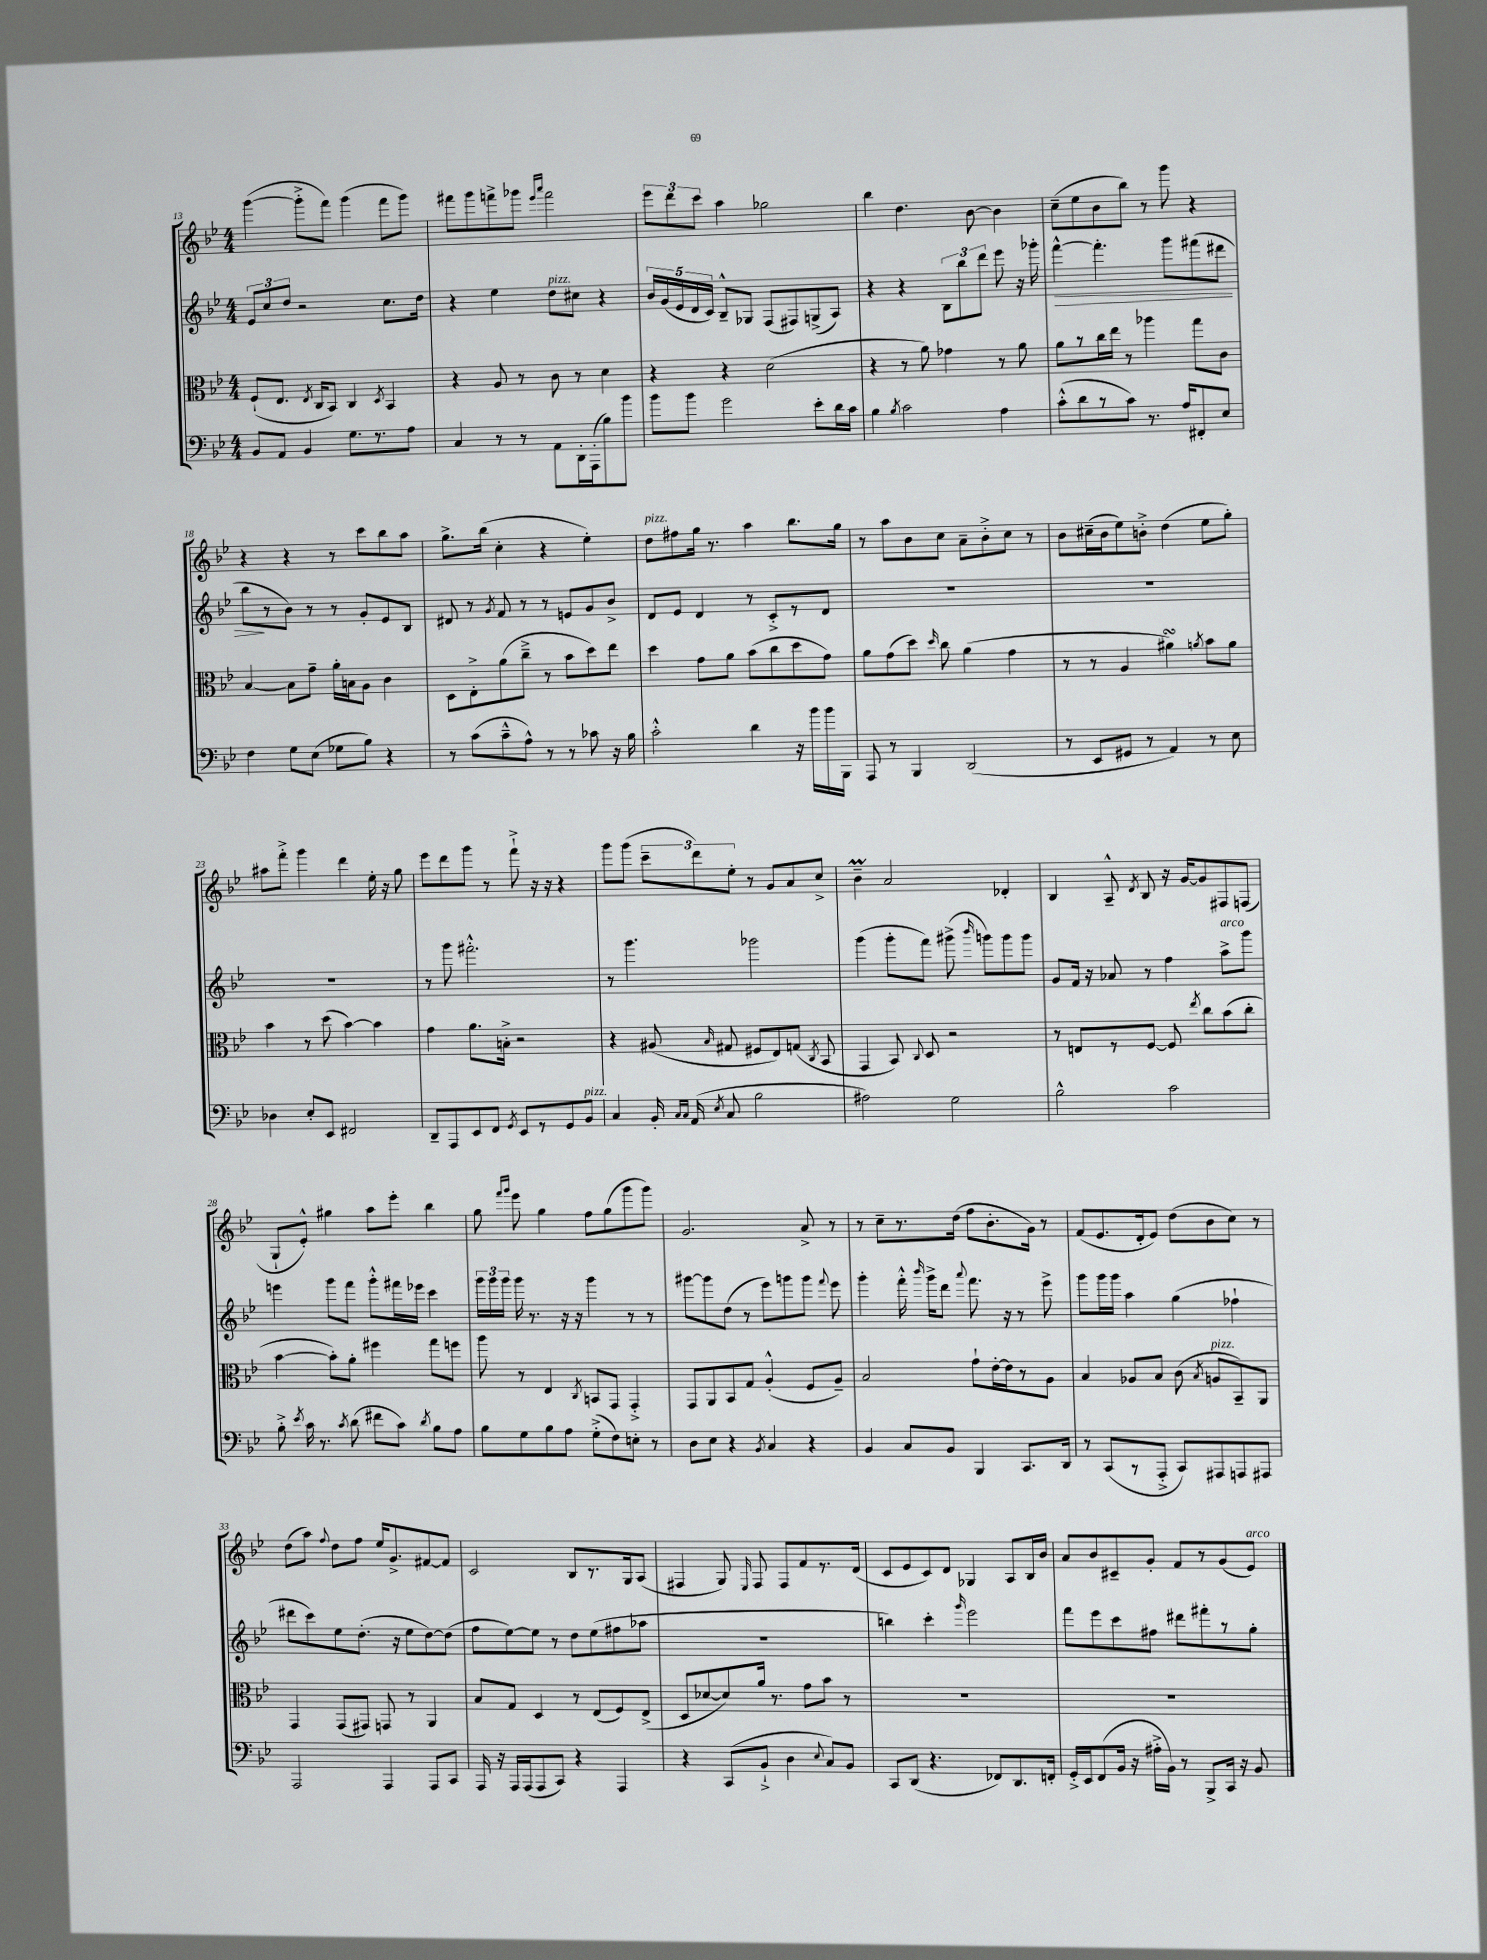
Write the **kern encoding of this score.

**kern	**kern	**kern	**dynam	**kern
*part4	*part3	*part2	*part2	*part1
*staff4	*staff3	*staff2	*staff2	*staff1
*clefF4	*clefC3	*clefG2	*	*clefG2
*k[b-e-]	*k[b-e-]	*k[b-e-]	*	*k[b-e-]
*M4/4	*M4/4	*M4/4	*	*M4/4
=13	=13	=13	=13	=13
8BB-/L	(8F`/L	12e-/L	.	([4ggg\
.	.	12cc/	.	.
8AA/J	8.E-/J	.	.	.
.	.	12dd/J	.	.
4BB-/	.	2r	.	8ggg'^\L]
.	8qE-/	.	.	.
.	16C/KL	.	.	.
.	8BB-/J)	.	.	8fff\J)
8.G\L	4C/	.	.	(4ggg\
8.r	.	.	.	.
.	8qD/	.	.	.
.	4BB-/	8.cc\L	.	8fff\L
8A\J	.	.	.	8ggg\J)
.	.	16dd\Jk	.	.
=14	=14	=14	=14	=14
4C/	4r	4r	.	8fff#X\L
.	.	.	.	8ggg\
8r	8A/	4ee-\	.	8fffn^\
8r	8r	.	.	8ggg-X\J
.	.	.	.	16qqeee-/LL
.	.	.	.	16qqaaa/JJ
!	!	!LO:TX:a:i:t=pizz.	!	!
8AA\L	8c\	8dd\L	.	2fff\
16DD'\L	8r	8cc#X\J	.	.
(16AAA'\J	.	.	.	.
8B-\)	4d\	4r	.	.
8b-\J	.	.	.	.
=15	=15	=15	=15	=15
8b-\L	4r	20b-/LL	.	12eee-\L
.	.	(20g/	.	.
.	.	.	.	12ddd\
.	.	20e-/	.	.
8b-\J	.	.	.	.
.	.	20d/	.	.
.	.	.	.	12ccc\J
.	.	20c/JJ)	.	.
2g\	4r	8B-~^^/L	.	4aa\
.	.	8G-X/J	.	.
.	(2d\	(8F/L	.	2gg-X\
.	.	8F#X/)	.	.
8e-'\L	.	(8Gn^/	.	.
16d\L	.	8A/J)	.	.
16c\JJ	.	.	.	.
=16	=16	=16	=16	=16
4B-\	4r	4r	.	4bb-\
8qB-/	.	.	.	.
2c\	8r	4r	.	4.dd\
.	8a\)	.	.	.
.	4g-X\	12B-\L	.	.
.	.	12bb-\	.	.
.	.	.	.	[8b-\
.	.	12ddd\J	.	.
4A\	8r	8eee-\	.	4b-\]
.	8a\	16r	.	.
.	.	16ggg-X'\	.	.
=17	=17	=17	=17	=17
!	!	!	!LO:HP:b	!
(8c'^^\L	8a\L	[4fff^^\	>	(8cc~\L
8d\	8r	.	.	8ee-\
8r	16cc\L	4.fff'\]	.	8b-\
.	16ee-\JJ	.	.	.
8c\J)	8r	.	.	8bb-\J)
8.r	4aa-X\	.	.	8r
.	.	8ggg\L	.	8ggg\
16A/KL	.	.	.	.
8FF#X'/	8gg\L	(8fff#X\	.	4r
8E-/J	8c\J	8ddd#X\J	.	.
!!LO:LB:g=z
=18	=18	=18	=18	=18
4F\	[4B-/	8bb-\L	.	4r
.	.	8r	]	.
8G\L	8B-\L]	8b-\J)	.	4r
(8E-\J	8g~\J	8r	.	.
8G-X\L	16a'\LL	8r	.	8r
.	16Bn\J	.	.	.
8B-\J)	8A\J	8g'/L	.	8ccc\L
4r	4c\	8e-/	.	8bb-\
.	.	8B-/J	.	8aa\J
=19	=19	=19	=19	=19
8r	8D\L	8d#X/	.	8.gg^\L
(8c\L	8E-'^\	8r	.	.
.	.	.	.	(16bb-\Jk
.	.	8qg/	.	.
8c~^^\	(8a\	8f/	.	4cc'\
8A^^\J)	8cc~^\J	8r	.	.
8r	8r	8r	.	4r
8r	8b-\L	8en/L	.	.
8c-X\	8dd\)	8g/	.	4ee-'\)
16r	8ee-\J	8b-^/J	.	.
16B-\	.	.	.	.
=20	=20	=20	=20	=20
!	!	!	!	!LO:TX:a:i:t=pizz.
2c'^^\	4dd\	8d/L	.	8dd\L
.	.	8e-/J	.	8ff#X\
.	8g\L	4d/	.	16gg\Jk
.	.	.	.	8.r
.	8a\J	.	.	.
4d\	(8b-\L	8r	.	4aa\
.	8cc\	8c'^/L	.	.
16r	8dd\	8r	.	8.bb-\L
16b-\LL	.	.	.	.
16b-\	8g\J)	8d/J	.	.
16BBB-\JJ	.	.	.	16gg\Jk
=21	=21	=21	=21	=21
8AAA/	8a\L	1r	.	8r
8r	(8g\	.	.	8aa\L
4BBB-/	8dd\J)	.	.	8b-\
.	16qqdd/	.	.	.
.	8cc\	.	.	8cc\J
(2DD/	(4a\	.	.	8a~\L
.	.	.	.	8b-'^\
.	4g\	.	.	8cc\J
.	.	.	.	8r
=22	=22	=22	=22	=22
8r	8r	1r	.	8b-\L
8EE-/L	8r	.	.	(16cc#X~\L
.	.	.	.	16b-\J
8GG#X/J	4A/	.	.	8ee-\)
8r	.	.	.	8bn'^\J
4AA/)	4a#XsSsS\)	.	.	(4dd\
.	8qan/	.	.	.
8r	8b-\L	.	.	8ee-\L
8E-\	8a\J	.	.	8gg'\J)
!!LO:LB:g=z
=23	=23	=23	=23	=23
4D-X\	4b-\	1r	.	8aa#X\L
.	.	.	.	8fff'^\J
8E-'/L	8r	.	.	4ggg\
8EE-/J	(8dd\	.	.	.
2FF#X/	[4b-\)	.	.	4ddd\
.	4b-\]	.	.	16ee-'\
.	.	.	.	16r
.	.	.	.	8gg\
=24	=24	=24	=24	=24
8DD~/L	4g\	8r	.	8eee-\L
8AAA/	.	8ggg\	.	8ddd\
8EE-/	8.a\L	2.fff#X'^^\	.	8ggg\J
8FF/J	.	.	.	8r
.	16Bn'^\Jk	.	.	.
8qGG/	.	.	.	.
8EE-/L	2r	.	.	8fff`^\
8r	.	.	.	16r
.	.	.	.	16r
8GG/	.	.	.	4r
!LO:TX:a:i:t=pizz.	!	!	!	!
8BB-/J	.	.	.	.
=25	=25	=25	=25	=25
4C/	4r	8r	.	8ggg\L
.	.	4.ggg\	.	(8ggg\J
16BB-'/	(8A#X/	.	.	12ccc~\L
16qqC/LL	.	.	.	.
16qqC/JJ	.	.	.	.
(16AA/	.	.	.	.
.	.	.	.	12ddd\)
8qE-/	16qqB-/	.	.	.
8C/	8G#X/	.	.	.
.	.	.	.	12ee-'\J
2B-\	8F#X/L	2ggg-X\	.	8r
.	8E-/)	.	.	8g/L
.	(8Gn/J	.	.	8a/
.	8qC/	.	.	.
.	8BB-/	.	.	8cc^/J
=26	=26	=26	=26	=26
2A#X\)	4GG/	(4ggg\	.	4b-M~\
.	8BB-/)	8ggg'\L	.	2a/
.	8qqC/	.	.	.
.	8D/	8fff\J)	.	.
2G\	2r	(8ggg#X^\	.	.
.	.	16qqbbb-/	.	.
.	.	8gggn\L)	.	.
.	.	8ggg\	.	4d-X'/
.	.	8ggg\J	.	.
=27	=27	=27	=27	=27
2B-^^\	8r	8g/L	.	4B-/
.	8En/L	16f/Jk	.	.
.	.	16r	.	.
.	8r	8a-X/	.	8A~^^/
.	.	.	.	8qd/
.	[8F/J	8r	.	8B-/
2c\	8F/]	4ff\	.	16r
.	.	.	.	[16g/KL
.	8qee-/	.	.	.
.	8cc\L	.	.	8g/]
!	!	!LO:TX:a:i:t=arco	!	!
.	(8b-\	8aa^\L	.	8F#X/
.	8cc'\J	8ggg\J	.	(8Fn/J
!!LO:LB:g=z
=28	=28	=28	=28	=28
8B-'^\	[4b-\	4eeen\	.	8G`/L
8qe-/	.	.	.	.
16c\	.	.	.	8e-'^^/J)
8.r	.	.	.	.
.	8b-'\L])	8ggg\L	.	4gg#X\
8qc/	.	.	.	.
(8d\	8a'\J	8fff\J	.	.
8f#X\L	4ff#X\	8ggg'^^\L	.	8aa\L
8c\J)	.	16fff#X\L	.	8eee-'\J
.	.	16eee-X\JJ	.	.
8qd/	.	.	.	.
8B-\L	8gg\L	4ccc\	.	4bb-\
8A\J	8ffn\J	.	.	.
=29	=29	=29	=29	=29
8B-\L	8aa\	24ggg\LL	.	8gg\
.	.	24ggg\	.	.
.	.	24ggg\JJ	.	.
.	.	.	.	16qqfff/LL
.	.	.	.	16qqggg/JJ
8G\	8r	16ggg\	.	8eee-\
.	.	8.r	.	.
8B-\	4E-/	.	.	4gg\
8A\J	.	16r	.	.
.	.	16r	.	.
.	8qC/	.	.	.
(8G'^\L	8BBn/L	4ggg\	.	8ff\L
8F\)	8GG/J	.	.	(8gg\
8En'\J	4GG'^/	8r	.	8ggg\
8r	.	8r	.	8ggg\J)
=30	=30	=30	=30	=30
8D\L	8GG/L	[8ggg#X\L	.	2.g/
8E-\J	8AA/	8ggg#\]	.	.
4r	8BB-/	(8dd\J	.	.
.	8G/J	8r	.	.
8qBB-/	.	.	.	.
4C/	(4A'^^/	8eee-\L)	.	.
.	.	8gggn\	.	.
4r	8F/L	8ggg\J	.	8a^/
.	.	8qqfff/	.	.
.	8A~/J)	8eee-\	.	8r
=31	=31	=31	=31	=31
4BB-/	2B-/	4ggg'\	.	8r
.	.	.	.	8cc~\L
8C/L	.	16fff'^^\	.	8.r
.	.	16qqbbb-/	.	.
.	.	16ggg^\KL	.	.
8BB-/J	.	8ddd\J	.	.
.	.	.	.	(16dd\Jk
.	.	8qqaaa/	.	.
4BBB-/	8g`\L	8.fff\	.	8ff\L
.	[16e-'\L	.	.	8.b-'\
.	16e-\J]	16r	.	.
8.CC/L	8r	8r	.	.
.	.	.	.	16g\Jk)
.	8A\J	8eee-^\	.	8r
16DD/Jk	.	.	.	.
=32	=32	=32	=32	=32
8r	4B-/	8ggg\L	.	(8f/L
(8CC/L	.	16ggg\L	.	8.e-/
.	.	16ggg\JJ	.	.
8r	8A-X/L	4aa\	.	.
.	.	.	.	16d'/k
8AAA'^/J	8B-/J	.	.	8e-/J)
8CC/L)	(8c\	(4gg\	.	(8dd\L
.	8qB-/	.	.	.
!	!LO:TX:a:i:t=pizz.	!	!	!
8AAA#X/	8An/L	.	.	8b-\
8AAAn/	8BB-~/)	4ff-X`\	.	8cc\J)
8AAA#X/J	8AA/J	.	.	8r
!!LO:LB:g=z
=33	=33	=33	=33	=33
2AAA/	4GG/	8ddd#X\L	.	(8dd\L
.	.	8ccc\)	.	8aa\J)
.	.	.	.	8qqff/
.	(8GG/L	8ee-\	.	8dd\L
.	8GG#X/J)	(8.dd'\J	.	8ff\J
4AAA/	8GGn/	.	.	16ee-/KL
.	.	16r	.	8.g^/
.	8r	8ee-\L	.	.
8AAA/L	4AA/	[8dd\)	.	[8f#X/
8CC/J	.	(8dd\J]	.	8f#/J]
=34	=34	=34	=34	=34
16AAA/	8B-/L	8ff\L	.	2c/
16r	.	.	.	.
16AAA/LL	8G/J	[8ee-\)	.	.
(16AAA/J	.	.	.	.
8AAA/	4D/	8ee-\J]	.	.
8CC/J)	.	8r	.	.
4r	8r	8dd\L	.	8B-/L
.	(8E-/L	(8ee-\	.	8.r
4AAA/	8F/)	8ff#X\	.	.
.	.	.	.	16G/k
.	(8E-^/J	8aa-X\J	.	(8A/J
=35	=35	=35	=35	=35
4r	8D/L	1r	.	4F#X/
.	[8d-X/	.	.	.
(8CC/L	8d-/])	.	.	8G/)
.	.	.	.	16qqE-/
8BB-`^/J	16a/Jk	.	.	8F#/
.	8.r	.	.	.
4D\	.	.	.	8F#/L
.	8g\L	.	.	8f/
8qqE-/	.	.	.	.
8C/L)	8b-\J	.	.	8.r
8BB-/J	8r	.	.	.
.	.	.	.	(16d/Jk
=36	=36	=36	=36	=36
8CC/L	1r	4bbn\)	.	8c/L
(8DD/J	.	.	.	8e-/
4.r	.	4ccc'\	.	8c/)
.	.	.	.	8d/J
.	.	16qqggg/	.	.
.	.	2eee-\	.	4G-X/
8FF-X/L)	.	.	.	.
8.DD/	.	.	.	8A/L
.	.	.	.	16B-/L
16FFn'/Jk	.	.	.	16b-/JJ
=37	=37	=37	=37	=37
16GG'^/LL	1r	8fff\L	.	8a/L
16EE-/J	.	.	.	.
(8FF/	.	8eee-\	.	8b-/
16BB-/Jk	.	8ccc\	.	8c#X~/
16r	.	.	.	.
16A#X'^\LL	.	8ff#X\J	.	8g'/J
16BB-\JJ)	.	.	.	.
8r	.	8ddd#X\L	.	8f/L
8BBB-^/L	.	8fff#X'\	.	8r
16CC/Jk	.	8r	.	(8g/
16r	.	.	.	.
!	!	!	!	!LO:TX:a:i:t=arco
8BB-/	.	8gg'\J	.	8e-/J)
==	==	==	==	==
*-	*-	*-	*-	*-
